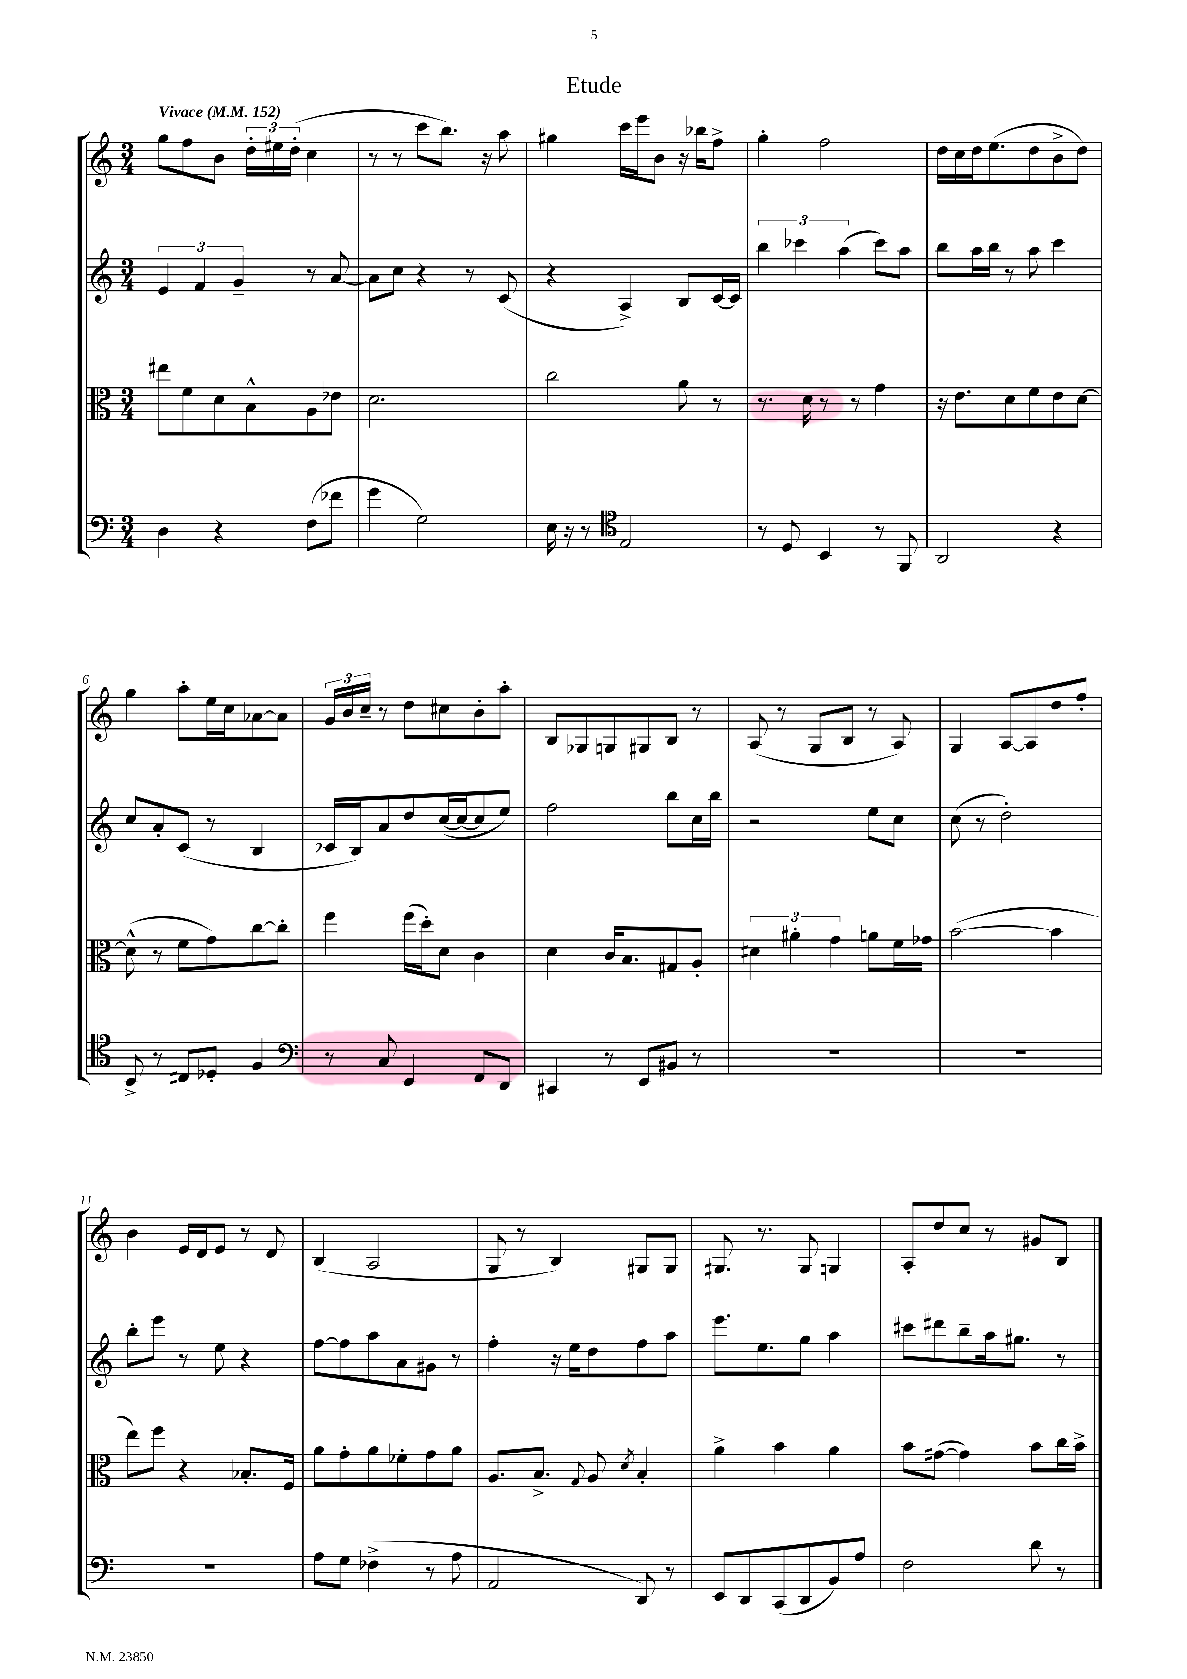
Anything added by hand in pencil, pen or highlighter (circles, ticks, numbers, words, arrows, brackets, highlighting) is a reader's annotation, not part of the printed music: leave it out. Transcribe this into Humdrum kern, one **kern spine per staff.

**kern	**kern	**kern	**kern
*staff4	*staff3	*staff2	*staff1
*clefF4	*clefC3	*clefG2	*clefG2
*k[]	*k[]	*k[]	*k[]
*M3/4	*M3/4	*M3/4	*M3/4
*MM152	*MM152	*MM152	*MM152
4D	8ee#	6e	8gg
.	8f	.	8ff
.	.	6f	.
4r	8d	.	8b
.	.	6g~	.
.	8B^^	.	24dd'
.	.	.	24ee#
.	.	.	(24dd'
(8F	8A	8r	4cc
8f-	8e-	[8a	.
=	=	=	=
4g	2.d	8a]	8r
.	.	8cc	8r
2G)	.	4r	8ccc
.	.	.	8.bb)
.	.	8r	.
.	.	.	16r
.	.	(8c	8aa
=	=	=	=
16E	2cc	4r	4gg#
16r	.	.	.
8r	.	.	.
*clefC4	*	*	*
2E	.	4A^)	16ccc
.	.	.	16eee
.	.	.	8b
.	8a	8B	16r
.	.	.	16bb-
.	8r	[16c	8ff^
.	.	16c]	.
=	=	=	=
8r	8.r	6bb	4gg'
8D	.	.	.
.	.	6ccc-	.
.	16d	.	.
4BB	8r	.	2ff
.	.	(6aa	.
.	8r	.	.
8r	4g	8ccc-)	.
8FF	.	8aa	.
=	=	=	=
2AA	16r	8bb	16dd
.	8.e	.	16cc
.	.	16aa	16dd
.	.	16bb	(8.ee
.	8d	8r	.
.	8f	8aa	8dd
4r	8e	4ccc	8b^
.	[8d	.	8dd)
=	=	=	=
8BB^	(8d^^]	8cc	4gg
8r	8r	8a'	.
8C#	8f	(8c	8aa'
8D-'	8g)	8r	16ee
.	.	.	16cc
4F	[8cc	4B	[8a-
.	8cc']	.	8a-]
=	=	=	=
*clefF4	*	*	*
8r	4ff	16c-	24g
.	.	.	24b
.	.	16B)	.
.	.	.	24cc~
8C	.	8a	8r
4EE	(16ff	8dd	8dd
.	16dd')	.	.
.	8d	([16cc	8cc#
.	.	16cc_	.
8FF	4c	8cc]	8b'
8DD	.	8ee)	8aa'
=	=	=	=
4CC#	4d	2ff	8B
.	.	.	8G-
8r	16c	.	8G
.	8.B	.	.
8EE	.	.	8G#
8BB#	8G#	8bb	8B
8r	8A'	16cc	8r
.	.	16bb	.
=	=	=	=
2.r	6d#	2r	(8A
.	.	.	8r
.	6a#'	.	.
.	.	.	8G
.	6g	.	.
.	.	.	8B
.	8a	8ee	8r
.	16f	8cc	8A)
.	16g-	.	.
=	=	=	=
2.r	([2b	(8cc	4G
.	.	8r	.
.	.	2dd')	[8A
.	.	.	8A]
.	4b]	.	8dd
.	.	.	8ff'
=	=	=	=
2.r	8ee)	8bb'	4b
.	8ff	8eee	.
.	4r	8r	16e
.	.	.	16d
.	.	8ee	8e
.	8.B-'	4r	8r
.	.	.	8d
.	16F	.	.
=	=	=	=
8A	8a	[8ff	(4B
8G	8g'	8ff]	.
(4F-^	8a	8aa	2A
.	8f-'	8a	.
8r	8g	8g#	.
8A	8a	8r	.
=	=	=	=
2AA	8.A	4ff'	8G
.	.	.	8r
.	8.B^	.	.
.	.	16r	4B)
.	.	16ee	.
.	8qqG	.	.
.	8A	8dd	.
.	8qd	.	.
8DD)	4B'	8ff	8G#
8r	.	8aa	8G#
=	=	=	=
8EE	4a^	8.eee	8.G#
8DD	.	.	.
.	.	8.ee	8.r
(8CC	4b	.	.
8DD	.	8gg	8G#
8BB)	4a	4aa	4G
8A	.	.	.
=	=	=	=
2F	8b	8ccc#	8A'
.	([8g#	8ddd#	8dd
.	4g#])	8bb~	8cc
.	.	16aa	8r
.	.	8.gg#	.
8d	8b	.	8g#
8r	16cc	8r	8B
.	16b^	.	.
==	==	==	==
*-	*-	*-	*-
